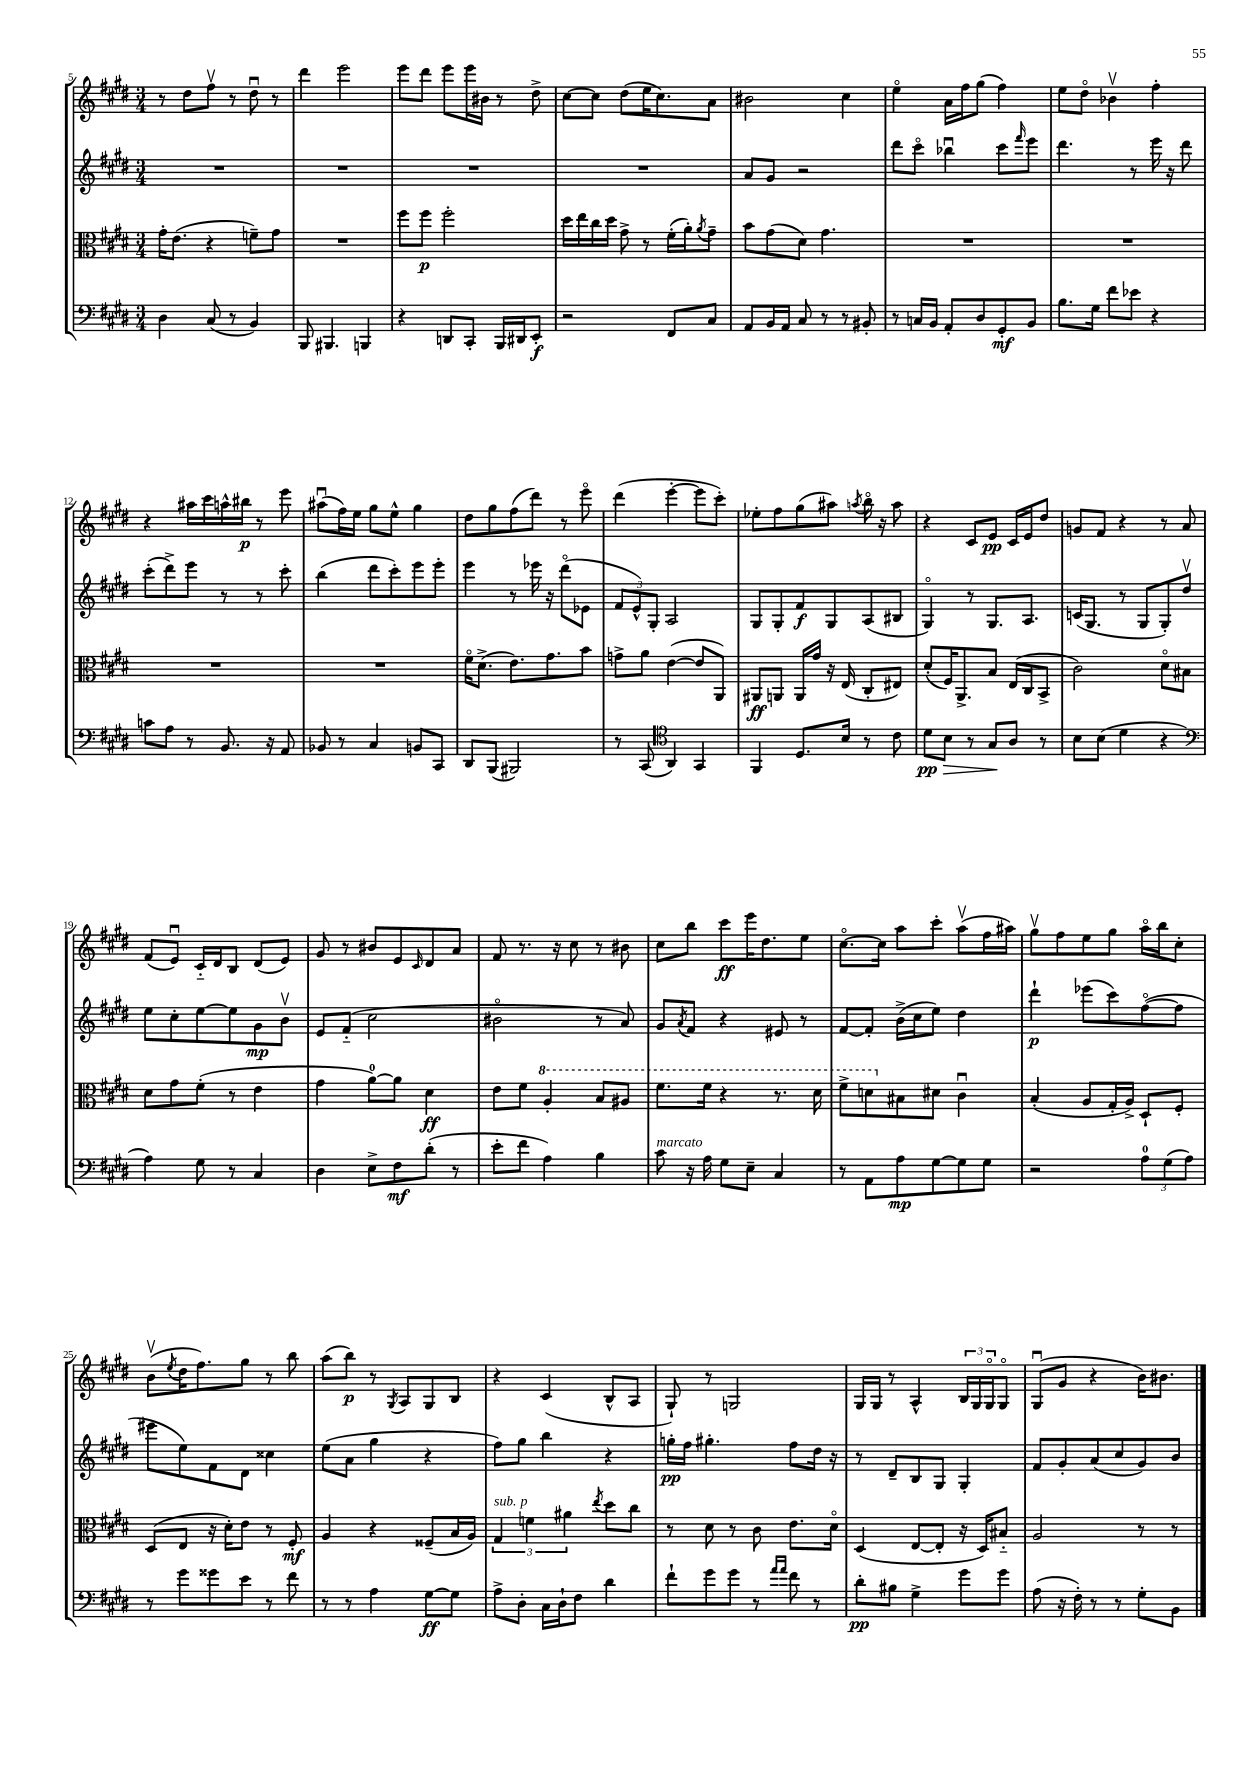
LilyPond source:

<<
\new StaffGroup <<
\new Staff = "s0" {
    \clef treble \key e \major \numericTimeSignature \time 3/4
    r8 dis''8 fis''8\upbow r8 dis''8\downbow r8 |
    dis'''4 e'''2 |
    e'''8 dis'''8 e'''8 e'''16 bis'16 r8 dis''8-> |
    cis''8~ cis''8 dis''8( e''16 cis''8.) a'8 |
    bis'2 cis''4 |
    e''4\flageolet a'16 fis''16 gis''8( fis''4) |
    e''8 dis''8\flageolet bes'4\upbow fis''4-. |
    r4 ais''16 cis'''16 a''16-^ bis''16\p r8 e'''8 |
    ais''8\downbow( fis''16) e''16 gis''8 e''8-^ gis''4 |
    dis''8 gis''8 fis''8( dis'''8) r8 e'''8\flageolet |
    dis'''4( e'''4~-. e'''8 cis'''8-.) |
    ees''8-. fis''8 gis''8( ais''8) \acciaccatura { a''8 } b''16\flageolet r16 a''8 |
    r4 cis'8 e'8\pp cis'16 e'16 dis''8 |
    g'8 fis'8 r4 r8 a'8 |
    fis'8( e'8\downbow) cis'16-_ dis'16 b8 dis'8( e'8) |
    gis'8 r8 bis'8 e'8 \grace { cis'16 } dis'8 a'8 |
    fis'8 r8. r16 cis''8 r8 bis'8 |
    cis''8 b''8 cis'''8\ff e'''16 dis''8. e''8 |
    cis''8.~\flageolet cis''16 a''8 cis'''8-. a''8\upbow( fis''16 ais''16) |
    gis''8\upbow fis''8 e''8 gis''8 a''16\flageolet b''16 cis''8-. |
    b'8\upbow( \acciaccatura { e''8 } dis''16 fis''8.) gis''8 r8 b''8 |
    a''8( b''8\p) r8 \acciaccatura { gis8 } a8 gis8 b8 |
    r4 cis'4( b8-^ a8 |
    gis8-!) r8 g2 |
    gis16 gis16 r8 a4-^ \tuplet 3/2 { b16 gis16 gis16\flageolet } gis8\flageolet |
    gis8\downbow( gis'8 r4 b'16) bis'8. \bar "|." |
}
\new Staff = "s1" {
    \clef treble \key e \major \numericTimeSignature \time 3/4
    R2. |
    R2. |
    R2. |
    R2. |
    a'8 gis'8 r2 |
    dis'''8 cis'''8\flageolet bes''4\downbow cis'''8 \grace { fis'''16 } e'''8 |
    dis'''4. r8 e'''16 r16 dis'''8 |
    cis'''8-.( dis'''8->) e'''8 r8 r8 cis'''8-. |
    b''4( dis'''8 cis'''8-.) e'''8 e'''8-. |
    e'''4 r8 ees'''16 r16 dis'''8\flageolet( ees'8 |
    \tuplet 3/2 { fis'8 e'8-^) gis8-. } a2 |
    gis8 gis8-. fis'8\f gis8 a8( bis8 |
    gis4\flageolet) r8 gis8. a8. |
    c'16( gis8. r8 gis8 gis8-.) dis''8\upbow |
    e''8 cis''8-. e''8~ e''8 gis'8\mp b'8\upbow |
    e'8 fis'8-_( cis''2 |
    bis'2\flageolet r8 a'8) |
    gis'8 \acciaccatura { a'8 } fis'8 r4 eis'8 r8 |
    fis'8~ fis'8-. b'16->( cis''16 e''8) dis''4 |
    dis'''4-!\p ees'''8( cis'''8) fis''8~\flageolet( fis''8 |
    eis'''8 e''8) fis'8 dis'8 cisis''4 |
    e''8( a'8 gis''4 r4 |
    fis''8) gis''8 b''4 r4 |
    g''16-.\pp fis''16 gis''4.-. fis''8 dis''16 r16 |
    r8 dis'8-- b8 gis8 gis4-. |
    fis'8 gis'8-. a'8( cis''8 gis'8) b'8 \bar "|." |
}
\new Staff = "s2" {
    \clef alto \key e \major \numericTimeSignature \time 3/4
    gis'16-. e'8.( r4 f'8--) gis'8 |
    R2. |
    fis''8 fis''8\p fis''2-. |
    dis''16 e''16 cis''16 dis''16 gis'8-> r8 fis'16-.( a'16-.) \acciaccatura { a'8 } gis'8-- |
    b'8 gis'8( dis'8) gis'4. |
    R2. |
    R2. |
    R2. |
    R2. |
    fis'16\flageolet dis'8.->( e'8.) gis'8. b'8 |
    g'8-> a'8 e'4~( e'8 a,8) |
    ais,8\ff a,8 a,16 gis'16 r16 e16( cis8-. eis8) |
    dis'8-.( fis16) a,8.-> b8 e16( cis16 b,8-> |
    cis'2) dis'8\flageolet bis8 |
    dis'8 gis'8 fis'8-.( r8 e'4 |
    gis'4 a'8-0~) a'8 dis'4\ff |
    e'8 fis'8 \ottava #1 a'4-. b'8 ais'8 |
    fis''8. fis''16 r4 r8. dis''16 |
    fis''8-> d''8 \ottava #0 bis8 dis'!8 cis'4\downbow |
    b4-.( a8 gis16-. a16->) dis8-! fis8-. |
    dis8( e8 r16 dis'16-.) e'8 r8 fis8-.\mf |
    a4 r4 fisis8--( b16 a16) |
    \tuplet 3/2 { gis4^\markup { \italic "sub. p" } f'4 ais'4 } \acciaccatura { e''8 } dis''8 cis''8 |
    r8 dis'8 r8 cis'8 e'8. dis'16\flageolet |
    dis4( e8~ e8-. r16 dis16) bis8-_ |
    a2 r8 r8 \bar "|." |
}
\new Staff = "s3" {
    \clef bass \key e \major \numericTimeSignature \time 3/4
    dis4 cis8( r8 b,4) |
    b,,8 bis,,4. b,,4 |
    r4 d,8 cis,8-. b,,16 dis,16 e,8-.\f |
    r2 fis,8 cis8 |
    a,8 b,16 a,16 cis8 r8 r8 bis,8-. |
    r8 c16 b,16 a,8-. dis8 gis,8-.\mf b,8 |
    b8. gis16 fis'8 ees'8 r4 |
    c'8 a8 r8 b,8. r16 a,8 |
    bes,8 r8 cis4 b,8 cis,8 |
    dis,8 b,,8( bis,,2) |
    r8 cis,8( \clef tenor a,4) gis,4 |
    fis,4 dis8. b16 r8 cis'8 |
    dis'8\pp\> b8 r8 gis8\! a8 r8 |
    b8 b8( dis'4 r4 |
    \clef bass a4) gis8 r8 cis4 |
    dis4 e8-> fis8\mf dis'8-.( r8 |
    e'8-. fis'8 a4) b4 |
    cis'8^\markup { \italic "marcato" } r16 a16 gis8 e8-- cis4 |
    r8 a,8 a8\mp gis8~ gis8 gis8 |
    r2 \tuplet 3/2 { a8-0 gis8( a8) } |
    r8 gis'8 gisis'8 e'8 r8 fis'8 |
    r8 r8 a4 gis8~\ff gis8 |
    a8-> dis8-. cis16 dis16-! fis8 dis'4 |
    fis'8-! gis'8 gis'8 r8 \grace { a'16 a'16 } fis'8 r8 |
    dis'8-.\pp bis8 gis4-> gis'8 gis'8 |
    a8( r16 fis16-.) r8 r8 gis8-. b,8 \bar "|." |
}
>>
>>
\layout { \context { \Score currentBarNumber = #5 } }
